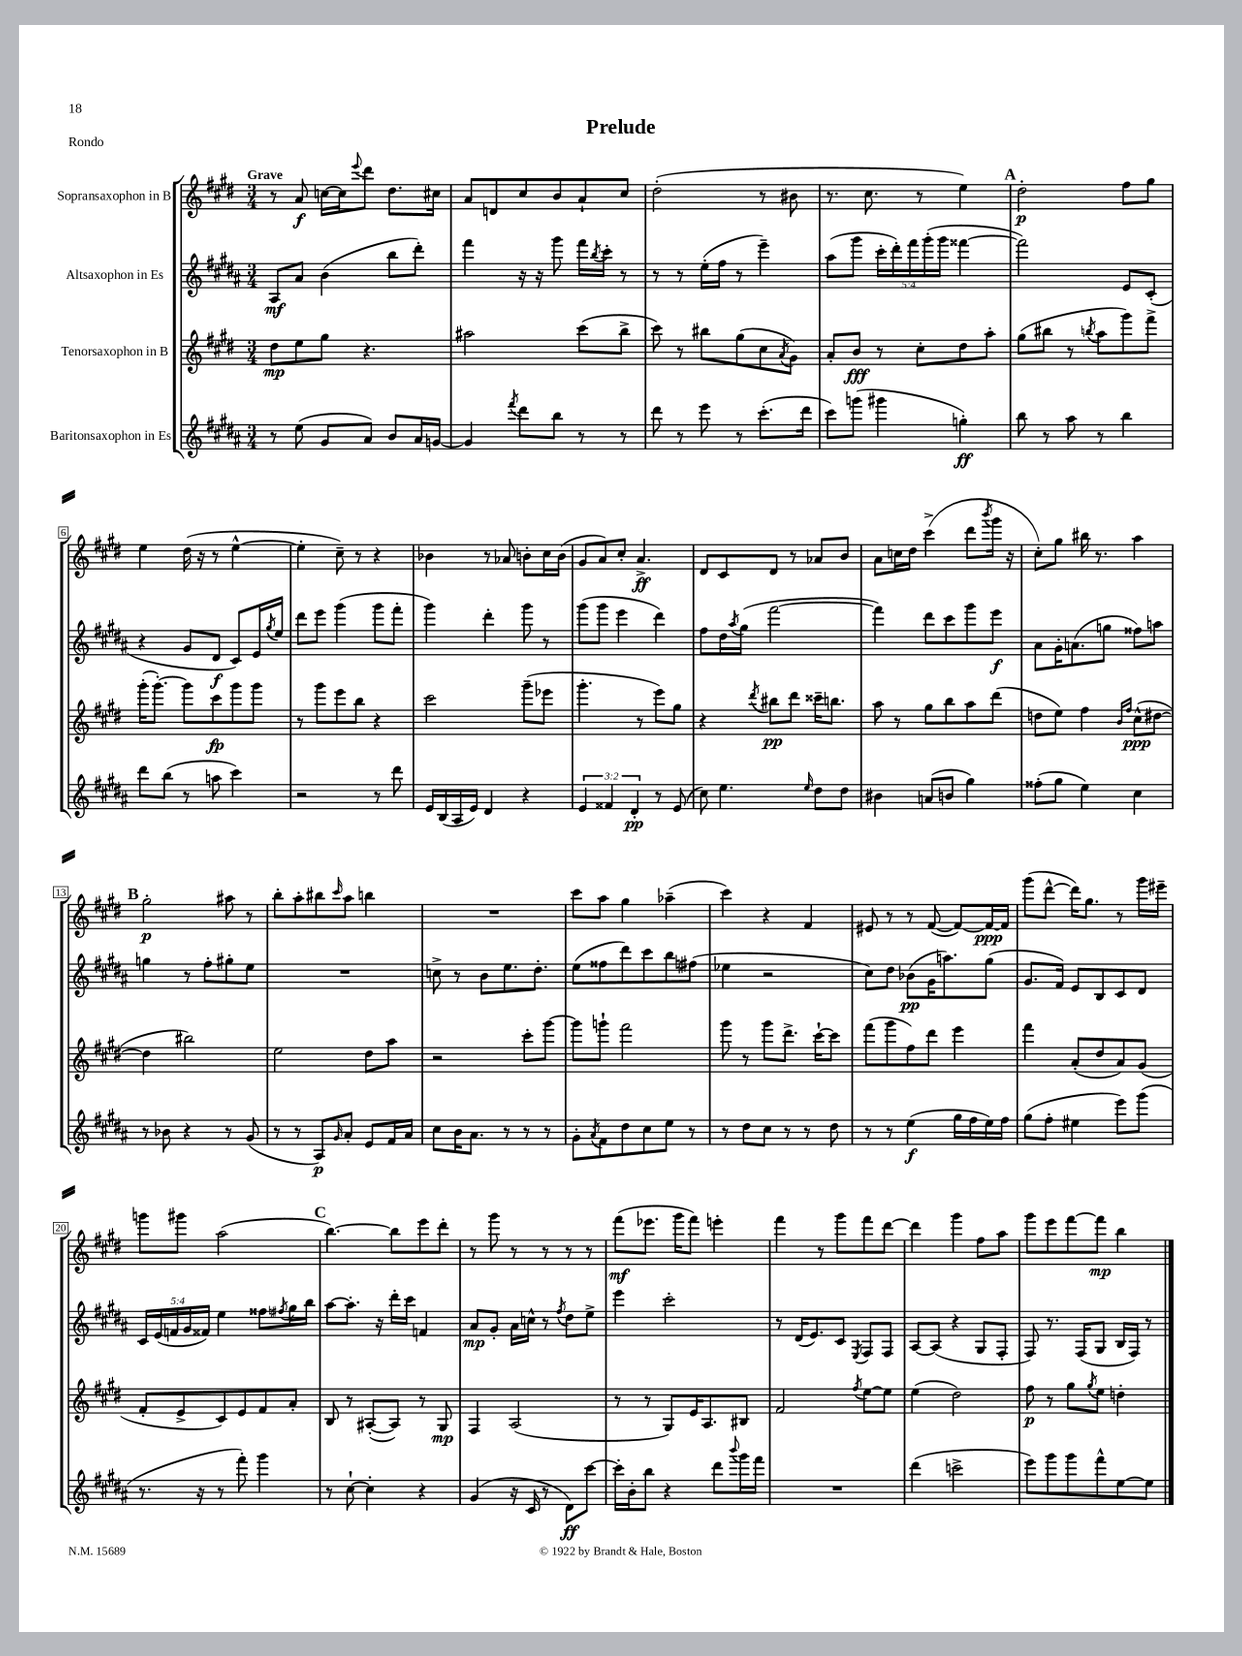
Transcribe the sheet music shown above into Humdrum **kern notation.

**kern	**dynam	**kern	**dynam	**kern	**dynam	**kern	**dynam
*part4	*part4	*part3	*part3	*part2	*part2	*part1	*part1
*staff4	*staff4	*staff3	*staff3	*staff2	*staff2	*staff1	*staff1
*I"Baritonsaxophon in Es	*	*I"Tenorsaxophon in B	*	*I"Altsaxophon in Es	*	*I"Sopransaxophon in B	*
*clefG2	*	*clefG2	*	*clefG2	*	*clefG2	*
*k[f#c#g#d#a#]	*	*k[f#c#g#d#]	*	*k[f#c#g#d#a#]	*	*k[f#c#g#d#]	*
*M3/4	*	*M3/4	*	*M3/4	*	*M3/4	*
=1	=1	=1	=1	=1	=1	=1	=1
!	!	!	!	!	!	!LO:TX:a:B:t=Grave	!
8r	.	8dd#\L	mp	8A#/L	mf	8r	.
(8ee\	.	8ee\	.	8a#/J	.	8a/	f
8g#/L	.	8gg#\J	.	(4b\	.	[16ccn\LL	.
.	.	.	.	.	.	16cc\J]	.
.	.	.	.	.	.	8qqeee/	.
8a#/J)	.	4.r	.	.	.	8ddd#\J	.
8b/L	.	.	.	8bb\L	.	8.dd#\L	.
16a#/L	.	.	.	8ddd#'\J)	.	.	.
[16gn/JJ	.	.	.	.	.	16cc#X\Jk	.
=2	=2	=2	=2	=2	=2	=2	=2
4g/]	.	2aa#X\	.	4fff#\	.	8a/L	.
.	.	.	.	.	.	8dn/	.
8qfff#/	.	.	.	.	.	.	.
8ddd#\L	.	.	.	16r	.	8cc#/	.
.	.	.	.	16r	.	.	.
8bb\J	.	.	.	8ggg#\	.	8b/	.
8r	.	(8ccc#\L	.	16fff#\LL	.	8a`/	.
.	.	.	.	8qbb/	.	.	.
.	.	.	.	16ccc#'\JJ	.	.	.
8r	.	8bb^\J	.	8r	.	8cc#/J	.
=3	=3	=3	=3	=3	=3	=3	=3
8ddd#\	.	8ccc#\)	.	8r	.	(2dd#'\	.
8r	.	8r	.	8r	.	.	.
8eee\	.	8bb#X\L	.	(16ee'\LL	.	.	.
.	.	.	.	16ff#\JJ	.	.	.
8r	.	(8gg#\	.	8r	.	.	.
(8.ccc#'\L	.	8cc#\	.	4eee~\)	.	8r	.
.	.	8qa/	.	.	.	.	.
.	.	8g#\J)	.	.	.	8b#X\	.
16ddd#\Jk	.	.	.	.	.	.	.
=4	=4	=4	=4	=4	=4	=4	=4
8ccc#\L)	.	8a'/L	.	(8aa#\L	.	8.r	.
(8gggn\J	.	8b/J	fff	8ggg#\J	.	.	.
.	.	.	.	.	.	8.cc#\	.
4ggg#X\	.	8r	.	20ccc#'\LL	.	.	.
.	.	.	.	20ddd#'\)	.	.	.
.	.	.	.	20fff#\	.	.	.
.	.	8cc#'\L	.	.	.	8r	.
.	.	.	.	(20ggg#'\	.	.	.
.	.	.	.	20ggg#\JJ	.	.	.
4ggn'\)	ff	8dd#\	.	[4fff##X\	.	4ee\)	.
.	.	8aa'\J	.	.	.	.	.
!!LO:REH:place=s1:t=A
=5	=5	=5	=5	=5	=5	=5	=5
8bb\	.	(8gg#\L	.	2fff##\])	.	2dd#'\	p
8r	.	8bb#X\J	.	.	.	.	.
8aa#\	.	8r	.	.	.	.	.
.	.	8qbbn/	.	.	.	.	.
8r	.	8aa\L	.	.	.	.	.
4bb\	.	8ggg#\)	.	8e/L	.	8ff#\L	.
.	.	8fff#^\J	.	(8c#'/J	.	8gg#\J	.
!!LO:LB:g=z
=6	=6	=6	=6	=6	=6	=6	=6
8ddd#\L	.	(16ggg#'\KL	.	4r	.	4ee\	.
.	.	[8.ggg#'\J)	.	.	.	.	.
(8bb\J	.	.	.	.	.	.	.
8r	.	8ggg#\L]	.	8g#/L	.	(16dd#\	.
.	.	.	.	.	.	16r	.
8aan\	.	8ccc#\	fp	8d#/J	f	8r	.
4ccc#\)	.	8ggg#\	.	8c#/L)	.	[4ee^^\	.
.	.	8ggg#\J	.	16e/L	.	.	.
.	.	.	.	8qgg#/	.	.	.
.	.	.	.	16ee/JJ	.	.	.
=7	=7	=7	=7	=7	=7	=7	=7
2r	.	8r	.	8ddd#\L	.	4ee'\]	.
.	.	8ggg#\L	.	8eee\J	.	.	.
.	.	8eee\	.	(4ggg#\	.	8cc#~\)	.
.	.	8bb\J	.	.	.	8r	.
8r	.	4r	.	8ggg#\L	.	4r	.
8ddd#\	.	.	.	8fff#'\J	.	.	.
=8	=8	=8	=8	=8	=8	=8	=8
16e/LL	.	2ccc#\	.	4ggg#\)	.	4b-X\	.
(16B/	.	.	.	.	.	.	.
16A#/	.	.	.	.	.	.	.
16e/JJ)	.	.	.	.	.	.	.
4d#/	.	.	.	4ddd#'\	.	8r	.
.	.	.	.	.	.	8a-X/	.
4r	.	(8ggg#~\L	.	8ggg#\	.	8bn'\L	.
.	.	8eee-X\J	.	8r	.	16cc#\L	.
.	.	.	.	.	.	(16b\JJ	.
=9	=9	=9	=9	=9	=9	=9	=9
6e/	.	4.ggg#'\	.	(8ggg#\L	.	8g#/L	.
.	.	.	.	8ggg#\J	.	8a/)	.
6f##X/	.	.	.	.	.	.	.
.	.	.	.	4eee\	.	8cc#'/J	.
6d#'/	pp	.	.	.	.	.	.
.	.	8r	.	.	.	4.a^/	ff
8r	.	8eee\L)	.	4ddd#\)	.	.	.
(8e/	.	8gg#\J	.	.	.	.	.
=10	=10	=10	=10	=10	=10	=10	=10
8cc#\)	.	4r	.	8ff#\L	.	8d#/L	.
4.ee\	.	.	.	16dd#\L	.	8c#/	.
.	.	.	.	8qaa#/	.	.	.
.	.	.	.	(16gg#\JJ	.	.	.
.	.	8qddd#/	.	.	.	.	.
.	.	8bb#X\L	pp	[2fff#\	.	8d#/J	.
.	.	8ddd#\J	.	.	.	8r	.
16qqee/	.	.	.	.	.	.	.
8dd#\L	.	16ccc##X~\KL	.	.	.	8a-X/L	.
.	.	8.bbn\J	.	.	.	.	.
8dd#\J	.	.	.	.	.	8b/J	.
=11	=11	=11	=11	=11	=11	=11	=11
4b#X\	.	8aa\	.	4fff#\])	.	8a\L	.
.	.	8r	.	.	.	16ccn\L	.
.	.	.	.	.	.	16dd#\JJ	.
(8an/L	.	8gg#\L	.	8ddd#\L	.	(4ccc#^\	.
8bn/J	.	8bb\	.	8ccc#\	.	.	.
4gg#\)	.	8aa\	.	8ggg#\	.	8ddd#\L	.
.	.	.	.	.	.	8qbbb/	.
.	.	(8ddd#\J	.	8eee\J	f	16ggg#\Jk	.
.	.	.	.	.	.	16r	.
=12	=12	=12	=12	=12	=12	=12	=12
(8ff##X'\L	.	8ddn\L	.	8a#\L	.	8cc#'\L)	.
8gg#\J	.	8ee\J)	.	16g#'\K	.	8gg#\J	.
.	.	.	.	(8.an\	.	.	.
4ee\)	.	4ff#\	.	.	.	16bb#X\	.
.	.	.	.	.	.	8.r	.
.	.	.	.	8ggn\J	.	.	.
.	.	16qqb/LL	.	.	.	.	.
.	.	16qqff#/JJ	.	.	.	.	.
4cc#\	.	(8cc#^^\L	ppp	8ff##X\L)	.	4aa\	.
.	.	[8dd#X\J	.	8aan\J	.	.	.
!!LO:LB:g=z
!!LO:REH:place=s1:t=B
=13	=13	=13	=13	=13	=13	=13	=13
8r	.	4dd#\]	.	4ggn\	.	2gg#'\	p
8b-X\	.	.	.	.	.	.	.
4r	.	2bb#X\)	.	8r	.	.	.
.	.	.	.	8ff#'\L	.	.	.
8r	.	.	.	8gg#X'\	.	8aa#X\	.
(8g#/	.	.	.	8ee\J	.	8r	.
=14	=14	=14	=14	=14	=14	=14	=14
8r	.	2ee\	.	2.r	.	8bb'\L	.
8r	.	.	.	.	.	8aa'\	.
8A#/L)	p	.	.	.	.	8bb#X\	.
16qqg#/	.	.	.	.	.	16qqccc#/	.
8a#'/J	.	.	.	.	.	8aa\J	.
8e/L	.	8dd#\L	.	.	.	4bbn\	.
16f#/L	.	8aa\J	.	.	.	.	.
16a#/JJ	.	.	.	.	.	.	.
=15	=15	=15	=15	=15	=15	=15	=15
8cc#\L	.	2r	.	8ccn^\	.	2.r	.
16b\K	.	.	.	8r	.	.	.
8.a#\J	.	.	.	.	.	.	.
.	.	.	.	8b\L	.	.	.
8r	.	.	.	8.ee\	.	.	.
8r	.	8ccc#'\L	.	.	.	.	.
.	.	.	.	8.dd#'\J	.	.	.
8r	.	[8ggg#\J	.	.	.	.	.
=16	=16	=16	=16	=16	=16	=16	=16
8g#'\L	.	8ggg#\L]	.	(8ee\L	.	8ccc#\L	.
8qa#/	.	.	.	.	.	.	.
8f#\	.	8gggn`\J	.	8ff##X\	.	8aa\J	.
8dd#\	.	2fff#\	.	8ddd#\)	.	4gg#\	.
8cc#\	.	.	.	8ccc#\	.	.	.
8ee\J	.	.	.	8bb\	.	(4aa-X~\	.
8r	.	.	.	(8ff#X\J	.	.	.
=17	=17	=17	=17	=17	=17	=17	=17
8r	.	8ggg#\	.	4ee-X\	.	4ccc#\)	.
8dd#\L	.	8r	.	.	.	.	.
8cc#\J	.	8ggg#\L	.	2r	.	4r	.
8r	.	8.ddd#^\J	.	.	.	.	.
8r	.	.	.	.	.	4f#/	.
.	.	[16ccc#`\KL	.	.	.	.	.
8dd#\	.	8ccc#\J]	.	.	.	.	.
=18	=18	=18	=18	=18	=18	=18	=18
8r	.	(8fff#\L	.	8cc#\L)	.	8e#X/	.
8r	.	8ggg#\	.	8dd#\J	.	8r	.
(4ee\	f	8ff#\)	.	(8b-X\L	pp	8r	.
.	.	8ddd#\J	.	16g#\K	.	([8f#/	.
.	.	.	.	8.aan\)	.	.	.
16gg#\LL	.	4eee\	.	.	.	8f#/L_)	.
16ff#\	.	.	.	.	.	.	.
16ee\)	.	.	.	(8gg#\J	.	16f#/L_	ppp
16ff#\JJ	.	.	.	.	.	16f#/JJ]	.
=19	=19	=19	=19	=19	=19	=19	=19
(8gg#\L	.	4fff#\	.	8.g#/L	.	(8ggg#\L	.
8ff#'\J	.	.	.	.	.	[8ddd#^^\J	.
.	.	.	.	16f#/Jk)	.	.	.
4ee#X\	.	(8a'/L	.	8e/L	.	16ddd#\KL])	.
.	.	.	.	.	.	8.gg#\J	.
.	.	8dd#/	.	8B/	.	.	.
8eee\L)	.	8a/)	.	8c#/	.	8r	.
(8ggg#\J	.	(8g#/J	.	8d#/J	.	16ggg#\LL	.
.	.	.	.	.	.	16eee#X~\JJ	.
!!LO:LB:g=z
=20	=20	=20	=20	=20	=20	=20	=20
8.r	.	8f#'/L	.	20c#/LL	.	8gggn\L	.
.	.	.	.	(20e/	.	.	.
.	.	.	.	20fn/	.	.	.
.	.	8e^/	.	.	.	8ggg#X\J	.
.	.	.	.	20g#/	.	.	.
16r	.	.	.	.	.	.	.
.	.	.	.	20f##X/JJ)	.	.	.
8r	.	8c#/)	.	4ee\	.	(2aa\	.
8fff#'\)	.	8e/	.	.	.	.	.
4ggg#\	.	8f#/	.	8ff##X\L	.	.	.
.	.	.	.	8qff#X/	.	.	.
.	.	8a'/J	.	16gg#\L	.	.	.
.	.	.	.	16bb\JJ	.	.	.
!!LO:REH:place=s1:t=C
=21	=21	=21	=21	=21	=21	=21	=21
8r	.	8B/	.	[8aa#\L	.	[4.bb\)	.
[8cc#`\	.	8r	.	8.aa#'\J]	.	.	.
4cc#'\]	.	([8A#X'/L	.	.	.	.	.
.	.	.	.	16r	.	.	.
.	.	8A#/J])	.	16ddd#'\LL	.	8bb\L]	.
.	.	.	.	16ccc#\JJ	.	.	.
4r	.	8r	.	4fn/	.	8eee\	.
.	.	8G#/	mp	.	.	8ddd#'\J	.
=22	=22	=22	=22	=22	=22	=22	=22
(4g#/	.	4F#/	.	8a#/L	mp	8r	.
.	.	.	.	8g#'/J	.	8ggg#\	.
16r	.	(2A/	.	16a#\LL	.	8r	.
16c#/	.	.	.	16ccn^^\JJ	.	.	.
8r	.	.	.	8r	.	8r	.
.	.	.	.	8qff#/	.	.	.
8d#\L)	ff	.	.	8dd#\L	.	8r	.
[8ccc#\J	.	.	.	8ee^\J	.	8r	.
=23	=23	=23	=23	=23	=23	=23	=23
16ccc#'\LL]	.	8r	.	4eee\	.	(8fff#\L	mf
16b'\J	.	.	.	.	.	.	.
8bb\J	.	8r	.	.	.	8.eee-X\J	.
4r	.	8G#/L)	.	2ccc#'\	.	.	.
.	.	.	.	.	.	16ggg#\KL	.
.	.	16e/K	.	.	.	8fff#\J)	.
.	.	8.A/	.	.	.	.	.
8ddd#\L	.	.	.	.	.	4eeen'\	.
8qqbbb/	.	.	.	.	.	.	.
16ggg#\L	.	8B#X/J	.	.	.	.	.
16fff#\JJ	.	.	.	.	.	.	.
=24	=24	=24	=24	=24	=24	=24	=24
2.r	.	2f#/	.	8r	.	4fff#\	.
.	.	.	.	(16d#/KL	.	.	.
.	.	.	.	8.e/)	.	.	.
.	.	.	.	.	.	8r	.
.	.	.	.	8c#/J	.	8ggg#\L	.
.	.	8qff#/	.	8qE/	.	.	.
.	.	[8ee\L	.	8F#/L	.	8fff#\	.
.	.	8ee\J]	.	8F#/J	.	[8ddd#\J	.
=25	=25	=25	=25	=25	=25	=25	=25
(4ddd#\	.	(4ee\	.	[8A#/L	.	4ddd#\]	.
.	.	.	.	(8A#/J]	.	.	.
2cccn^\	.	2dd#\)	.	4r	.	4ggg#\	.
.	.	.	.	8G#/L	.	8ff#\L	.
.	.	.	.	8F#'/J	.	8aa\J	.
=26	=26	=26	=26	=26	=26	=26	=26
8eee\L)	.	8ff#\	p	8F#/)	.	8ggg#\L	.
8ggg#\	.	8r	.	8.r	.	8eee\	.
8ggg#\	.	8gg#\L	.	.	.	[8fff#\	.
.	.	.	.	(16F#/KL	.	.	.
.	.	8qgg#/	.	.	.	.	.
8fff#^^\	.	8ee\J	.	8G#/J	.	8fff#\J]	mp
[8ee\	.	4ddn'\	.	16B/LL	.	4bb\	.
.	.	.	.	16F#/JJ)	.	.	.
8ee\J]	.	.	.	8r	.	.	.
==	==	==	==	==	==	==	==
*-	*-	*-	*-	*-	*-	*-	*-
